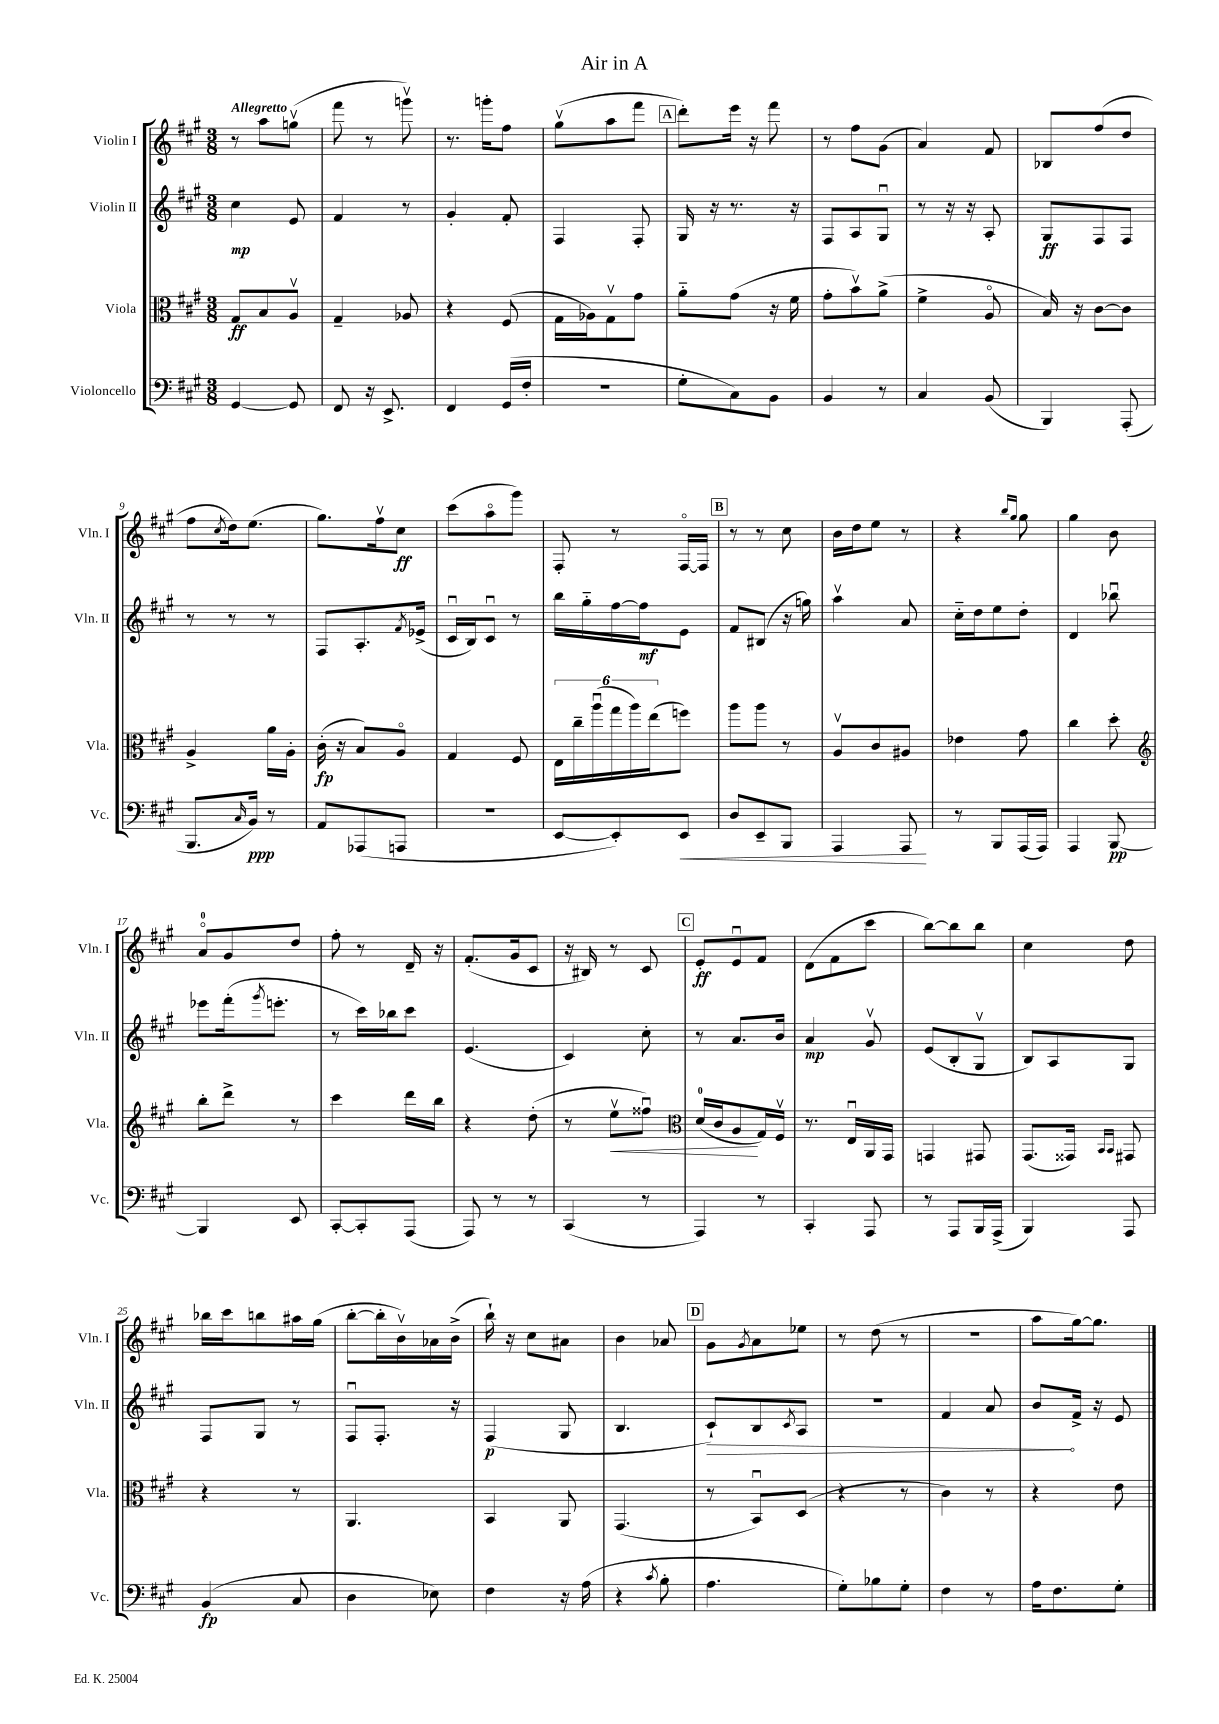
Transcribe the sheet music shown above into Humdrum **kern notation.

**kern	**kern	**kern	**kern
*staff4	*staff3	*staff2	*staff1
*clefF4	*clefC3	*clefG2	*clefG2
*k[f#c#g#]	*k[f#c#g#]	*k[f#c#g#]	*k[f#c#g#]
*M3/8	*M3/8	*M3/8	*M3/8
[4GG#	8G#	4cc#	8r
.	8B	.	8aa
8GG#]	8Av	8e	(8ggv
=	=	=	=
8FF#	4G#~	4f#	8fff#
16r	.	.	8r
8.EE^	.	.	.
.	8A-	8r	8gggv)
=	=	=	=
4FF#	4r	4g#'	8.r
.	.	.	16ggg'
(16GG#	(8F#	8f#'	8ff#
16F#'	.	.	.
=	=	=	=
4.r	16G#	4F#	(8gg#v
.	16A-)	.	.
.	8G#v	.	8aa
.	8g#	8F#'	8fff#
=	=	=	=
8G#'	8a'~	16G#	8ddd')
.	.	16r	.
8C#)	(8g#	8.r	16eee
.	.	.	16r
8BB	16r	.	8fff#
.	16f#	16r	.
=	=	=	=
4BB	8g#'	8F#	8r
.	8bv)	8A	8ff#
8r	(8a^	8G#u	(8g#
=	=	=	=
4C#	4f#^	8r	4a)
.	.	16r	.
.	.	16r	.
(8BB	8Ao	8A'	8f#
=	=	=	=
4BBB)	16B)	8G#	8B-
.	16r	.	.
.	[8c#	8F#	(8ff#
(8AAA'	8c#]	8F#	8dd
=	=	=	=
8.BBB	4A^	8r	8ff#
.	.	.	8qcc#
.	.	8r	16dd)
16qqC#	.	.	.
16BB)	.	.	(8.ee
8r	16a	8r	.
.	16A'	.	.
=	=	=	=
8AA	(16c#'	8F#	8.gg#)
.	16r	.	.
(8AAA-	8B)	8.A'	.
.	.	.	16ff#v
8AAA	8Ao	.	8cc#
.	.	8qf#	.
.	.	(16e-^	.
=	=	=	=
4.r	4G#	16c#u	(8ccc#
.	.	16B)	.
.	.	8c#u	8aao
.	8F#	8r	8ggg#)
=	=	=	=
[8EE	24E	16bb	8F#'
.	24cc#~	.	.
.	.	16gg#'~	.
.	(24aau	.	.
8EE'])	24gg#	[16ff#	8r
.	24aa)	.	.
.	.	16ff#]	.
.	(24ee	.	.
8EE	8ff)	8e	[16F#o
.	.	.	16F#]
=	=	=	=
8D	8aa	8f#	8r
8EE~	8aa	(8B#	8r
8BBB	8r	16r	8cc#
.	.	16gg)	.
=	=	=	=
4AAA	8Av	4aav	16b
.	.	.	16dd
.	8c#	.	8ee
8AAA	8A#	8a	8r
=	=	=	=
8r	4e-	16cc#'~	4r
.	.	16dd	.
8BBB	.	8ee	.
.	.	.	16qqbb
.	.	.	16qqgg#
(16AAA	8g#	8dd'	8gg#
16AAA)	.	.	.
=	=	=	=
4AAA	4cc#	4d	4gg#
[8BBB	8dd'	8bb-u	8b
=	=	=	=
*	*clefG2	*	*
4BBB]	8bb'	8eee-	8ao
.	8ddd^	(16fff#'	8g#
.	.	8qggg#	.
.	.	8.eee'	.
8EE	8r	.	8dd
=	=	=	=
[8CC#'	4ccc#	8r	8ff#'
8CC#']	.	16ccc#)	8r
.	.	16bb-	.
(8AAA	16ddd	8ccc#	16d~
.	16bb	.	16r
=	=	=	=
8AAA)	4r	(4.e	(8.f#'
8r	.	.	.
.	.	.	16g#
8r	(8dd'	.	8c#
=	=	=	=
(4CC#	8r	4c#)	16r
.	.	.	16B#)
.	8eev	.	8r
8r	8ff##u)	8cc#'	8c#
=	=	=	=
*	*clefC3	*	*
4AAA)	(16d	8r	8e'
.	16c#	.	.
.	8A	8.a	8eu
8r	16G#)	.	8f#
.	16F#v	16b	.
=	=	=	=
4CC#'	8.r	4a	(8d
.	.	.	8f#
.	16Eu	.	.
8AAA	16AA	8g#v	8ccc#
.	16GG#	.	.
=	=	=	=
8r	4GG	(8e	[8bb)
8AAA	.	8B'	8bb]
16BBB	8GG#	8G#v	8bb
(16AAA^	.	.	.
=	=	=	=
4BBB)	(8.GG#	8B)	4cc#
.	.	8A	.
.	16GG##)	.	.
.	16qqBB	.	.
.	16qqBB	.	.
8AAA	8GG#	8G#	8dd
=	=	=	=
(4BB	4r	8F#	16bb-
.	.	.	16ccc#
.	.	8G#	8bb
8C#	8r	8r	16aa#
.	.	.	(16gg#
=	=	=	=
4D	4.AA	8F#u	[8bb'
.	.	8.F#'	16bb']
.	.	.	16bv)
8E-)	.	.	16a-
.	.	16r	(16b^
=	=	=	=
4F#	4BB	(4F#	16bb`)
.	.	.	16r
.	.	.	8cc#
16r	8AA	8G#	8a#
(16A	.	.	.
=	=	=	=
4r	(4.GG#	4.B	4b
8qc#	.	.	.
8B'	.	.	8a-
=	=	=	=
4.A	8r	8c#`)	8g#
.	.	.	8qg#
.	8BBu)	8B	8a
.	.	8qc#	.
.	(8D	8A	8ee-
=	=	=	=
8G#')	4r	4.r	8r
8B-	.	.	(8dd
8G#'	8r	.	8r
=	=	=	=
4F#	4c#)	4f#	4.r
8r	8r	8a	.
=	=	=	=
16A	4r	8b	8aa
8.F#	.	.	.
.	.	16f#^	[16gg#)
.	.	16r	8.gg#]
8G#'	8e	8e	.
==	==	==	==
*-	*-	*-	*-
